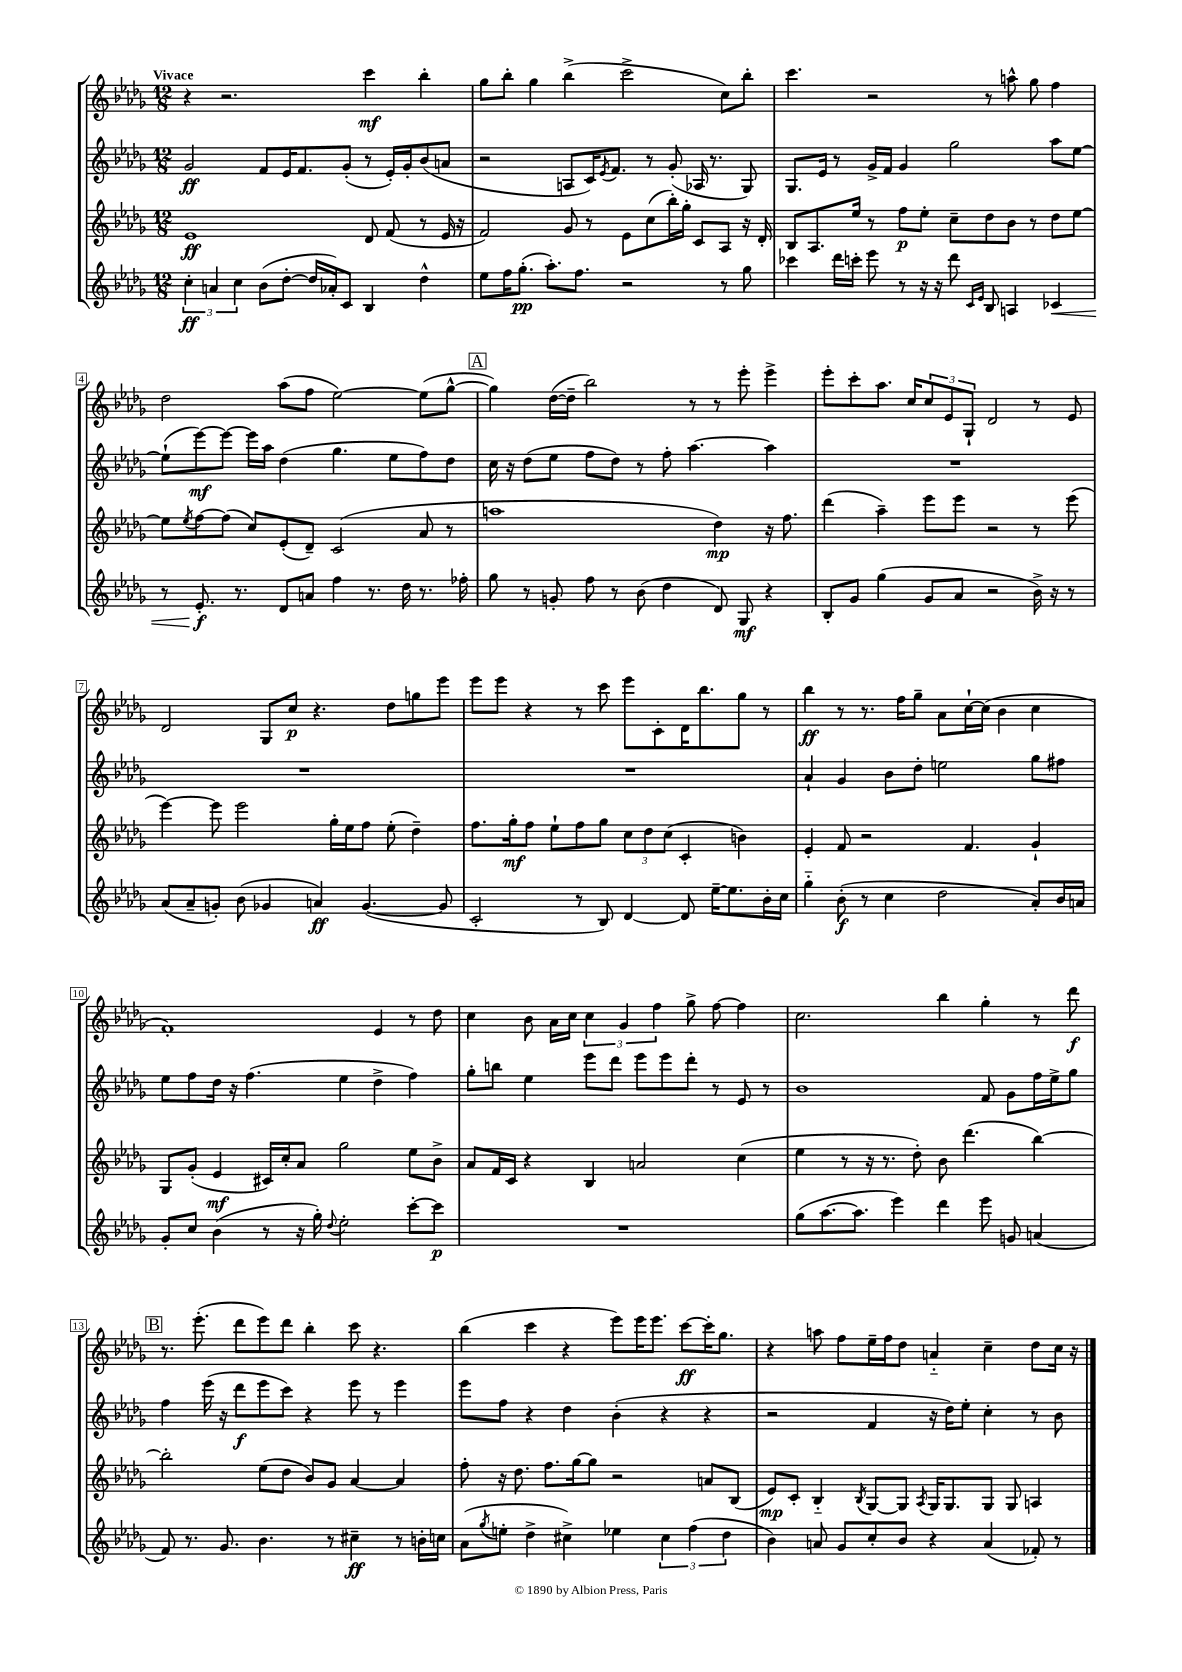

**kern	**kern	**kern	**kern
*staff4	*staff3	*staff2	*staff1
*clefG2	*clefG2	*clefG2	*clefG2
*k[b-e-a-d-g-]	*k[b-e-a-d-g-]	*k[b-e-a-d-g-]	*k[b-e-a-d-g-]
*M12/8	*M12/8	*M12/8	*M12/8
6cc'	1e-	2g-	4r
6a	.	.	.
.	.	.	2.r
6cc	.	.	.
(8b-	.	8f	.
[8dd-'	.	16e-	.
.	.	8.f	.
16dd-]	.	.	.
16a-')	.	.	.
8c	.	(8g-'	.
4B-	8d-	8r	4ccc
.	(8f	16e-')	.
.	.	16g-'	.
4dd-^^	8r	(8b-	4bb-'
.	16e-	8a	.
.	16r	.	.
=	=	=	=
8ee-	2f)	2r	8gg-
16ff	.	.	8bb-'
(8.gg-'	.	.	.
.	.	.	4gg-
8.aa-')	.	.	.
.	8g-	8A	(4bb-^
8.ff	.	.	.
.	8r	16c)	.
.	.	8qe-	.
.	.	8.f	.
2r	8e-	.	2ccc^
.	(8cc	8r	.
.	16bb-')	(8g-'	.
.	16gg-'	.	.
.	8c	16A-	.
.	.	8.r	.
8r	8A-	.	8cc)
8gg-	16r	8G-)	8bb-'
.	16d-'	.	.
=	=	=	=
4ccc-	8B-	8.G-	4.ccc
.	8.A-	.	.
.	.	16e-	.
16ddd-	.	8r	.
16ccc'	16ee-	.	.
8eee-	8r	16g-^	2r
.	.	16f	.
8r	8ff	4g-	.
16r	8ee-'	.	.
16r	.	.	.
8ddd-	8cc~	2gg-	.
16qqc	.	.	.
16qqe-	.	.	.
8B-	8dd-	.	8r
4A	8b-	.	8aa^^
.	8r	.	8gg-
4c-	8dd-	8aa-	4ff
.	[8ee-	[8ee-	.
=	=	=	=
8r	8ee-]	(8ee-`]	2dd-
.	8qee-	.	.
8.e-'	[8ff	[8eee-)	.
.	(8ff]	8eee-_	.
8.r	.	.	.
.	8cc)	16eee-]	.
.	.	16aa-	.
8d-	(8e-'	(4dd-	(8aa-
8a	8d-~)	.	8ff
4ff	(2c	4.gg-	[2ee-)
8.r	.	.	.
.	.	8ee-	.
16dd-	.	.	.
8.r	8a-	8ff)	(8ee-]
.	8r	8dd-	[8gg-^^
16ff-'	.	.	.
=	=	=	=
8gg-	1aa	16cc	4gg-])
.	.	16r	.
8r	.	(8dd-	.
8g'	.	8ee-	([16dd-
.	.	.	16dd-~]
8ff	.	8ff	2bb-)
8r	.	8dd-)	.
(8b-	.	8r	.
4dd-	.	8ff'	.
.	.	[4.aa-	8r
8d-)	4dd-)	.	8r
8G-	.	.	8eee-'
4r	16r	4aa-]	4eee-^
.	8.ff	.	.
=	=	=	=
8B-'	(4ddd-	1.r	8eee-'
8g-	.	.	8ccc'
(4gg-	4aa-~)	.	8.aa-
.	.	.	16cc
8g-	8eee-	.	12cc
.	.	.	12e-
8a-	8eee-	.	.
.	.	.	12G-`
2r	2r	.	2d-
16b-^)	8r	.	8r
16r	.	.	.
8r	(8eee-	.	8e-
=	=	=	=
(8a-	[4eee-)	1.r	2d-
8a-~	.	.	.
8g')	8eee-]	.	.
(8b-	2eee-	.	.
4g-	.	.	8G-
.	.	.	8cc
4a)	.	.	4.r
.	16gg-'	.	.
.	16ee-	.	.
([4.g-	8ff	.	.
.	(8ee-'	.	8dd-
.	4dd-~)	.	8gg
8g-]	.	.	8eee-
=	=	=	=
2c'	8.ff	1.r	8eee-
.	.	.	8eee-
.	16gg-'	.	.
.	8ff	.	4r
.	8ee-`	.	.
8r	8ff	.	8r
8B-)	8gg-	.	8ccc
[4d-	12cc	.	8eee-
.	12dd-	.	.
.	.	.	8c'
.	(12cc	.	.
8d-]	4c'	.	16d-
.	.	.	8.bb-
[16ee-~	.	.	.
8.ee-]	.	.	.
.	4b)	.	8gg-
16b-'	.	.	8r
16cc	.	.	.
=	=	=	=
4gg-'~	4e-'	4a-`	4bb-
(8b-'	8f	4g-	8r
8r	2r	.	8.r
4cc	.	8b-	.
.	.	.	16ff
.	.	8dd-'	8gg-~
2dd-	.	2ee	8a-
.	4.f	.	[16cc`
.	.	.	(16cc]
.	.	.	4b-
8a-')	4g-`	8gg-	4cc
16b-	.	8ff#	.
16a	.	.	.
=	=	=	=
8g-'	8G-	8ee-	1f')
8cc	(8g-'	8ff	.
(4b-	4e-	16dd-	.
.	.	16r	.
.	.	(4.ff	.
8r	16c#)	.	.
.	16cc'	.	.
16r	8a-	.	.
16gg-')	.	.	.
8qqdd-	.	.	.
2ee-'	2gg-	4ee-	.
.	.	4dd-^	4e-
[8ccc'	8ee-	4ff)	8r
8ccc]	8b-^	.	8dd-
=	=	=	=
1.r	8a-	8gg-'	4cc
.	16f	8bb	.
.	16c	.	.
.	4r	4ee-	8b-
.	.	.	16a-
.	.	.	16cc
.	4B-	8eee-	6cc
.	.	8ddd-	.
.	.	.	6g-
.	2a	8eee-	.
.	.	.	6ff
.	.	8eee-	.
.	.	8ddd-'	8gg-^
.	.	8r	[8ff
.	(4cc	8e-	4ff]
.	.	8r	.
=	=	=	=
(8gg-	4ee-	1b-	2.cc
[8.aa-	.	.	.
.	8r	.	.
8.aa-]	.	.	.
.	16r	.	.
.	8.r	.	.
4eee-)	.	.	.
.	8dd-')	.	.
4ddd-	8b-	.	4bb-
.	(4.ddd-	.	.
8eee-	.	8f	4gg-'
8g	.	8g-	.
(4a	[4bb-)	16ff	8r
.	.	16ee-^	.
.	.	8gg-	8ddd-
=	=	=	=
8f)	2bb-']	4ff	8.r
8.r	.	.	.
.	.	.	(8.eee-'
.	.	(16eee-	.
8.g-	.	16r	.
.	.	8ddd-	8ddd-
4.b-	(8ee-	8eee-	8eee-)
.	8dd-	8ccc)	8ddd-
.	8b-)	4r	4bb-'
8r	8g-	.	.
4cc#~	[4a-	8eee-	8ccc
.	.	8r	4.r
8r	4a-]	4eee-	.
16b'	.	.	.
16cc	.	.	.
=	=	=	=
(8a-	8ff'	8eee-	(4bb-
8qgg-	.	.	.
8ee'	16r	8ff	.
.	8.dd-	.	.
4dd-^	.	4r	4ccc
.	8.ff	.	.
4cc#^)	.	4dd-	4r
.	[16gg-	.	.
.	8gg-]	.	.
4ee-	2r	(4b-'	8eee-)
.	.	.	16eee-
.	.	.	8.eee-
6cc#	.	4r	.
.	.	.	[8ccc
(6ff	.	.	.
.	8a	4r	16ccc']
.	.	.	8.gg-
6dd-	.	.	.
.	(8B-	.	.
=	=	=	=
4b-)	8e-)	2r	4r
.	8c'	.	.
8a	4B-'~	.	8aa
8g-	.	.	8ff
.	8qB-	.	.
8cc'	[8G-	4f	16ee-~
.	.	.	16ff
8b-	8G-]	.	8dd-
.	8qA-	.	.
4r	16G-	16r	4a'~
.	8.G-	16dd-)	.
.	.	8ee-'	.
(4a	8G-	4cc'	4cc~
.	8G-	.	.
8f-')	4A	8r	8dd-
8r	.	8b-	16cc
.	.	.	16r
==	==	==	==
*-	*-	*-	*-
